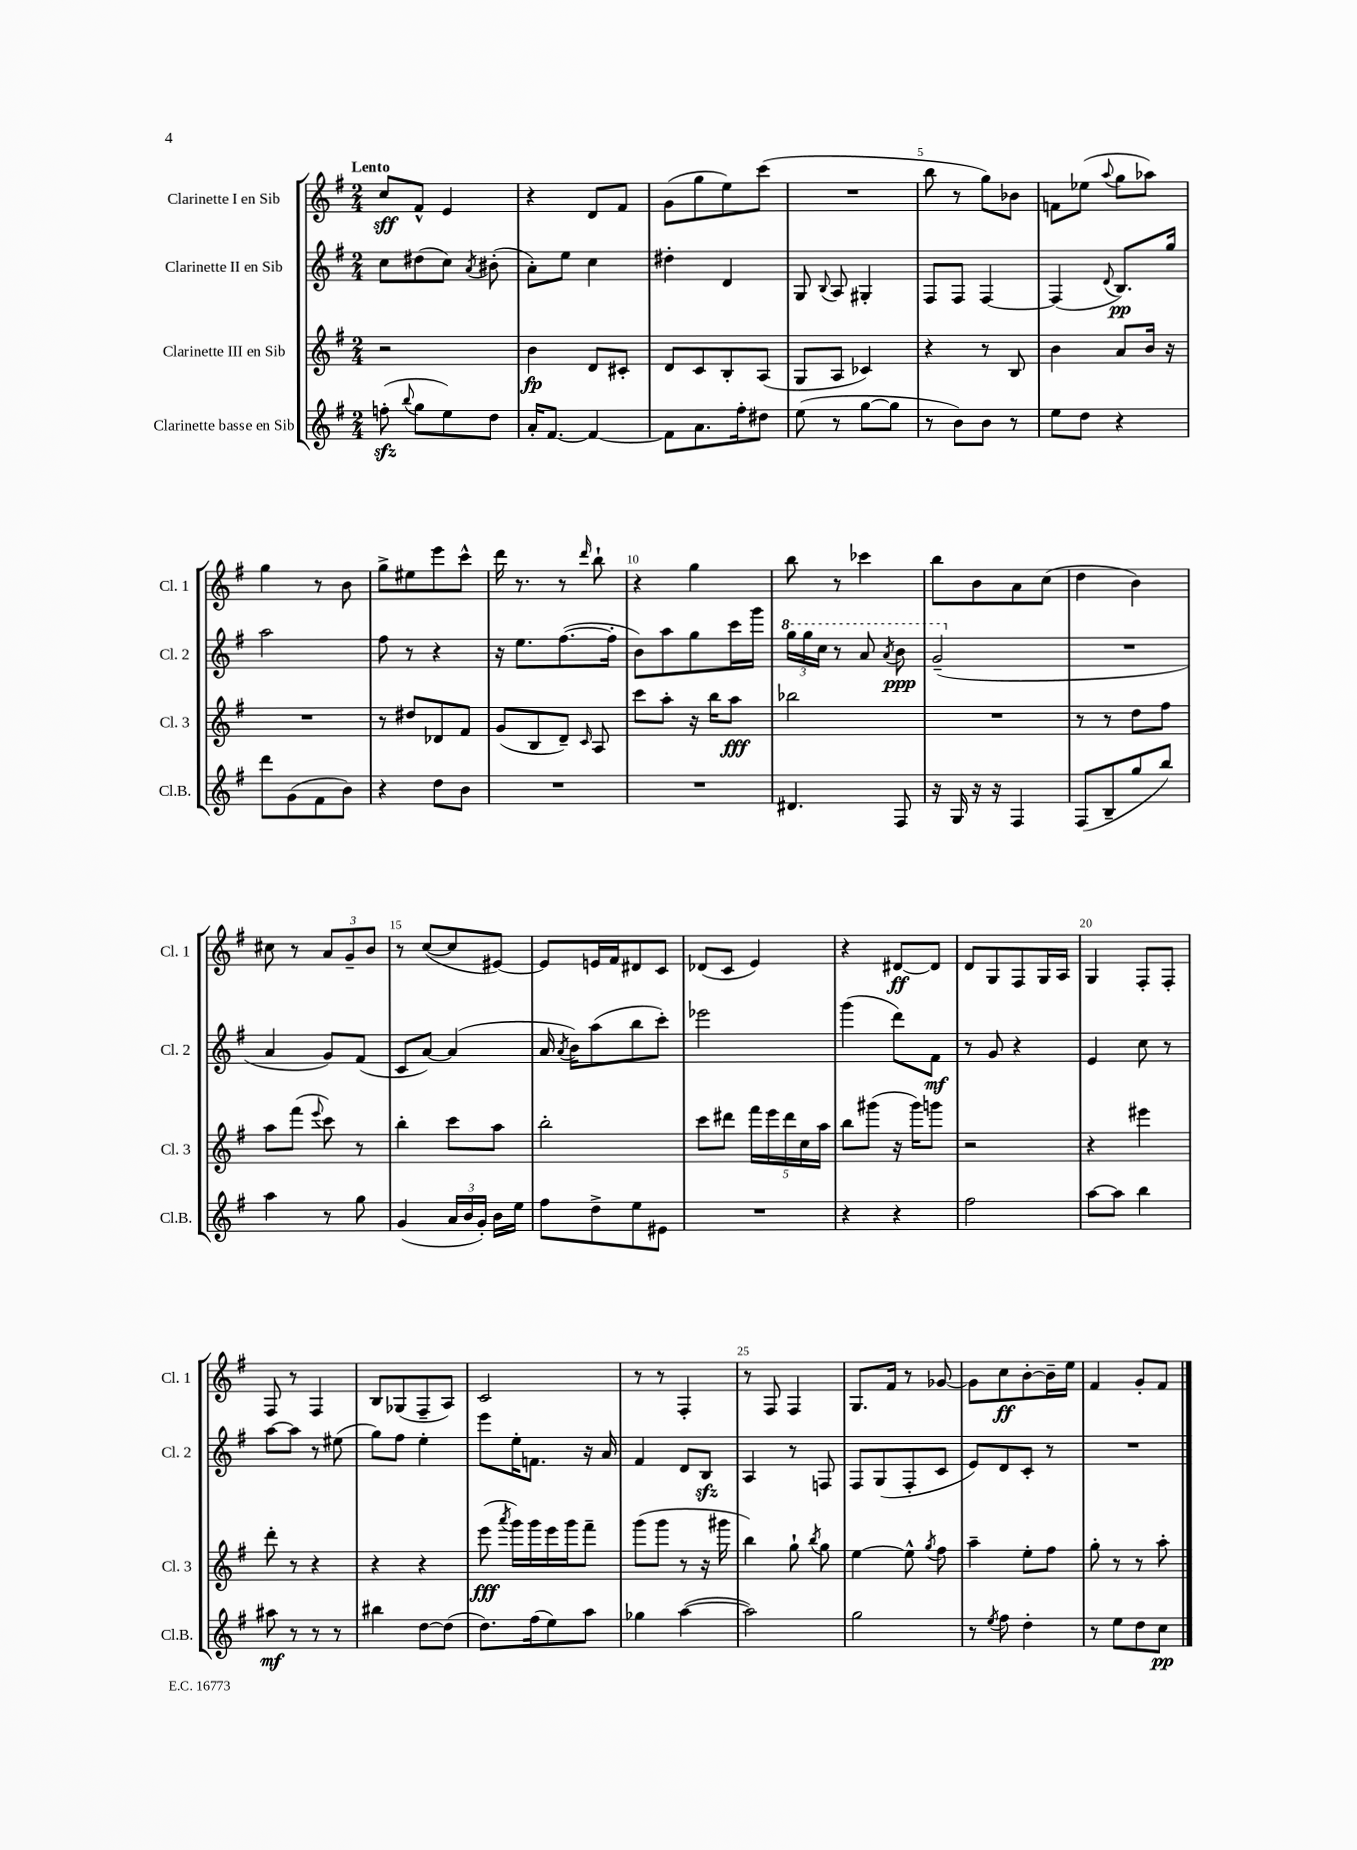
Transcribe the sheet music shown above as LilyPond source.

<<
\new StaffGroup <<
\new Staff = "s0" \with { instrumentName = "Clarinette I en Sib" shortInstrumentName = "Cl. 1" } {
    \clef treble \key g \major \numericTimeSignature \time 2/4 \tempo "Lento"
    \autoBeamOff c''8[\sff fis'8]-^ e'4 |
    r4 d'8[ fis'8] |
    g'8[( g''8 e''8) c'''8]( |
    R2 |
    b''8 r8 g''8[) bes'8] |
    f'8[ ees''8]( \appoggiatura { a''8 } g''8[ aes''8]) |
    g''4 r8 b'8 |
    g''8[-> eis''8 e'''8 c'''8]-^ |
    d'''16 r8. r8 \grace { d'''16 } b''8-! |
    r4 g''4 |
    b''8 r8 ces'''4 |
    b''8[ b'8 a'8 c''8]( |
    d''4 b'4) |
    cis''8 r8 \tuplet 3/2 { a'8[ g'8-- b'8] } |
    r8 c''8[~( c''8 eis'8]~) |
    eis'8[ e'16 fis'16 dis'8 c'8] |
    des'8[( c'8] e'4) |
    r4 dis'8[~\ff dis'8] |
    d'8[ g8 fis8 g16 a16] |
    g4 fis8[-. fis8]-. |
    fis8 r8 fis4 |
    b8[ ges8( fis8-- a8]) |
    c'2 |
    r8 r8 fis4-. |
    r8 fis8 fis4 |
    g8.[ fis'16] r8 ges'8~ |
    ges'8[ c''8\ff b'8~-. b'16-- e''16] |
    fis'4 g'8[-. fis'8] \bar "|." |
}
\new Staff = "s1" \with { instrumentName = "Clarinette II en Sib" shortInstrumentName = "Cl. 2" } {
    \clef treble \key g \major \numericTimeSignature \time 2/4
    \autoBeamOff c''8[ dis''8( c''8]) \acciaccatura { a'8 } bis'8-.( |
    a'8[-.) e''8] c''4 |
    dis''4-. d'4 |
    g8 \appoggiatura { b8 } a8 gis4-. |
    fis8[ fis8] fis4~ |
    fis4( \appoggiatura { d'8 } b8.[\pp) g''16] |
    a''2 |
    fis''8 r8 r4 |
    r16 e''8.[ fis''8.~( fis''16]-. |
    b'8[) a''8 g''8 c'''16 g'''16] |
    \tuplet 3/2 { \ottava #1 g'''16[ g'''16 c'''16] } r8 a''8 \acciaccatura { a''8 } b''8\ppp |
    g''2--( \ottava #0 |
    R2 |
    a'4 g'8[) fis'8]( |
    c'8[ a'8]~) a'4( |
    a'16 \acciaccatura { a'8 } b'16[) a''8( b''8 c'''8]-.) |
    ees'''2 |
    g'''4( d'''8[) fis'8]\mf |
    r8 g'8 r4 |
    e'4 c''8 r8 |
    a''8[~ a''8] r8 eis''8( |
    g''8[) fis''8] e''4-. |
    e'''8[ e''16-. f'8.] r16 a'16 |
    fis'4 d'8[ b8]\sfz |
    a4 r8 f8 |
    fis8[ g8( fis8-. c'8] |
    e'8[) d'8 c'8]-. r8 |
    R2 \bar "|." |
}
\new Staff = "s2" \with { instrumentName = "Clarinette III en Sib" shortInstrumentName = "Cl. 3" } {
    \clef treble \key g \major \numericTimeSignature \time 2/4
    \autoBeamOff r2 |
    b'4\fp d'8[ cis'8]-. |
    d'8[ c'8 b8-. a8]( |
    g8[ a8] ces'4) |
    r4 r8 b8 |
    b'4 a'8[ b'16] r16 |
    R2 |
    r8 dis''8[ des'8 fis'8] |
    g'8[( b8 d'8]--) \grace { c'16 } a8 |
    c'''8[ a''8]-. r16 b''16[ a''8]\fff |
    bes''2 |
    R2 |
    r8 r8 d''8[ fis''8] |
    a''8[ fis'''8]( \appoggiatura { e'''8 } c'''8) r8 |
    b''4-. c'''8[ a''8] |
    b''2-. |
    c'''8[ dis'''8] \tuplet 5/4 { fis'''16[ e'''16 dis'''16 c''16 a''16] } |
    b''8[ gis'''8]( r16 gis'''16[) g'''8] |
    r2 |
    r4 eis'''4 |
    d'''8-. r8 r4 |
    r4 r4 |
    e'''8\fff( \acciaccatura { a'''8 } g'''16[) g'''16 e'''16 g'''16 fis'''8]-- |
    g'''8[( g'''8] r8 r16 gis'''16 |
    b''4) g''8-! \acciaccatura { b''8 } g''8 |
    e''4~ e''8-^ \acciaccatura { g''8 } fis''8 |
    a''4-- e''8[-. fis''8] |
    g''8-. r8 r8 a''8-. \bar "|." |
}
\new Staff = "s3" \with { instrumentName = "Clarinette basse en Sib" shortInstrumentName = "Cl.B." } {
    \clef treble \key g \major \numericTimeSignature \time 2/4
    \autoBeamOff f''8-.\sfz( \appoggiatura { b''8 } g''8[ e''8) d''8] |
    a'16[-. fis'8.]~ fis'4~ |
    fis'8[ a'8. fis''16-. dis''8] |
    e''8( r8 g''8[~ g''8] |
    r8 b'8[) b'8] r8 |
    e''8[ d''8] r4 |
    d'''8[ g'8( fis'8 b'8]) |
    r4 d''8[ b'8] |
    R2 |
    R2 |
    dis'4. fis8 |
    r16 g16 r16 r16 fis4 |
    fis8[( b8-- g''8 b''8]) |
    a''4 r8 g''8 |
    g'4( \tuplet 3/2 { a'16[ b'16 g'16]-.) } b'16[ e''16] |
    fis''8[ d''8-> e''8 eis'8] |
    R2 |
    r4 r4 |
    fis''2 |
    a''8[~ a''8] b''4 |
    ais''8\mf r8 r8 r8 |
    bis''4 d''8[~ d''8]( |
    d''8.[) fis''16( e''8) a''8] |
    ges''4 a''4~( |
    a''2) |
    g''2 |
    r8 \acciaccatura { e''8 } fis''8 d''4-. |
    r8 e''8[ d''8 c''8]\pp \bar "|." |
}
>>
>>
\layout { \context { \Score \override BarNumber.break-visibility = ##(#f #t #t) barNumberVisibility = #(every-nth-bar-number-visible 5) } }
